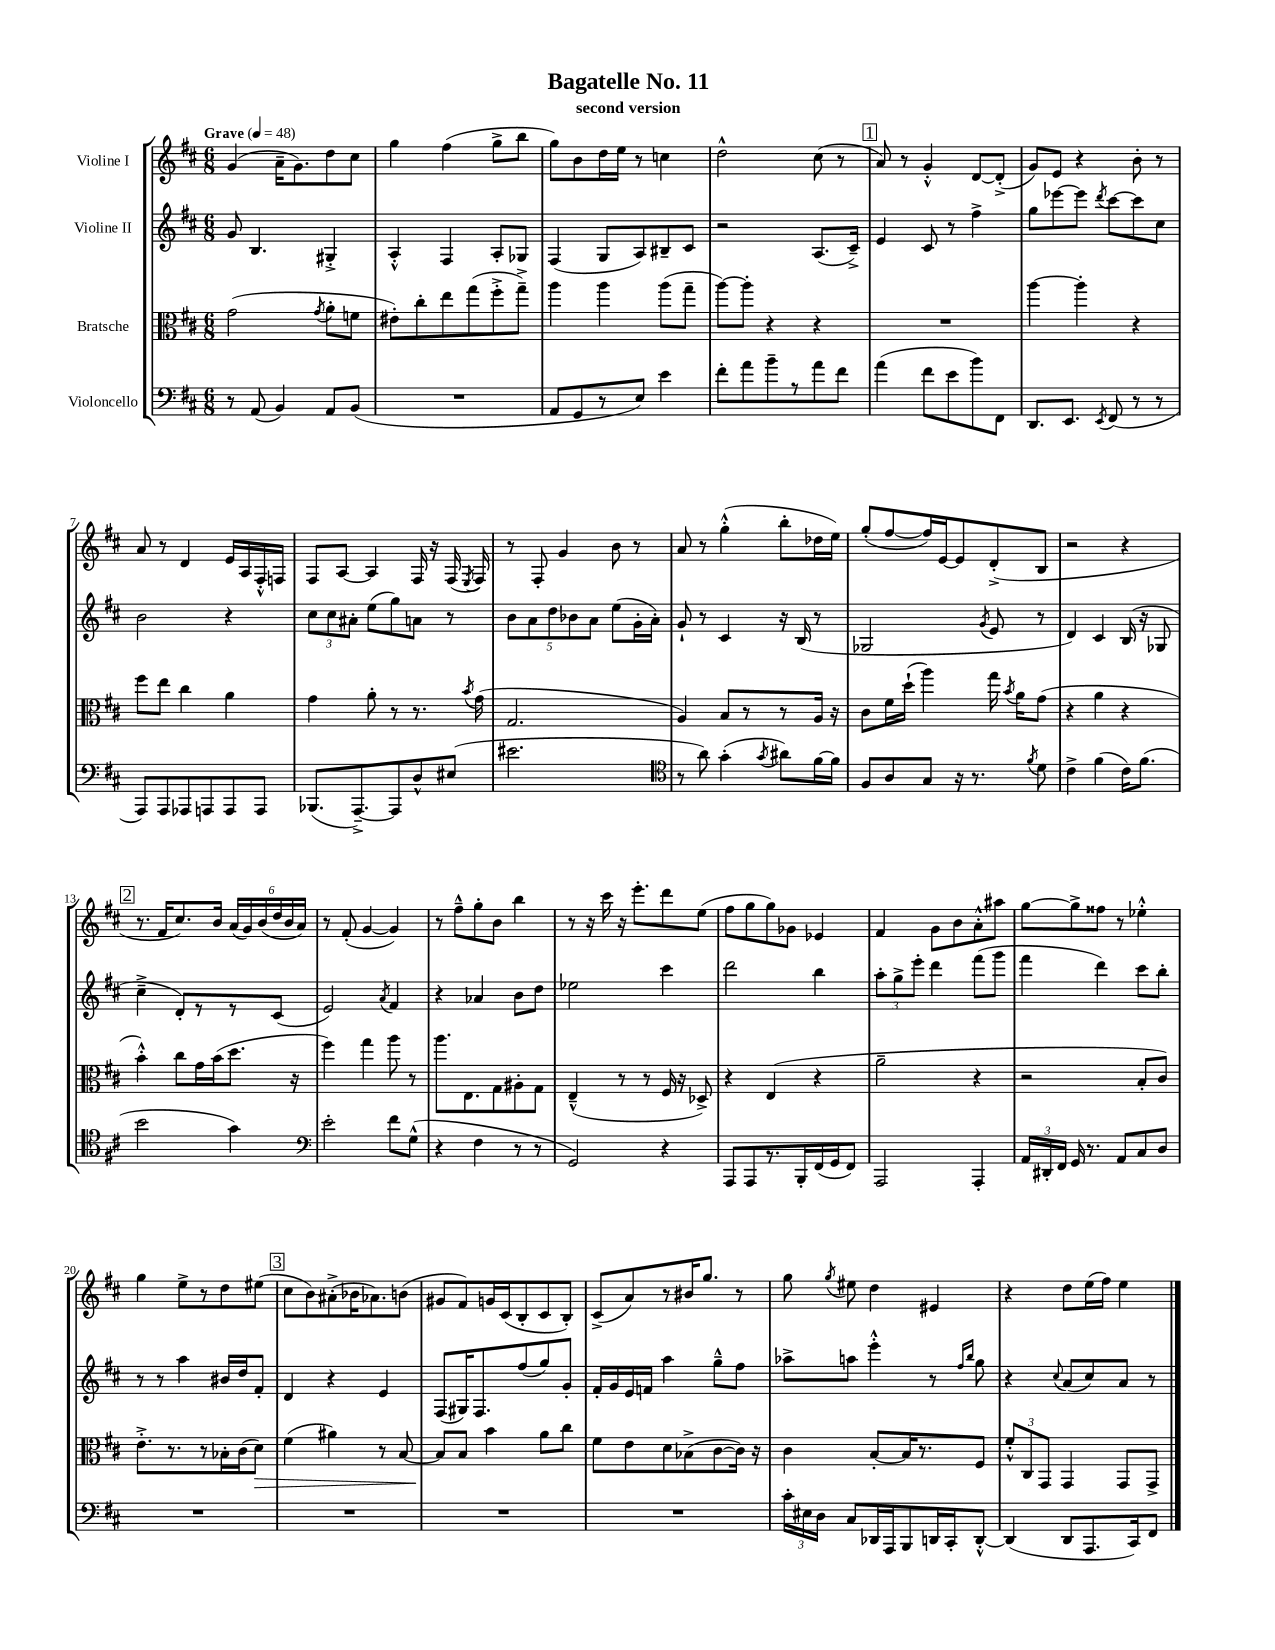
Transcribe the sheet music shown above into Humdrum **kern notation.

**kern	**kern	**dynam	**kern	**kern
*part4	*part3	*part3	*part2	*part1
*staff4	*staff3	*staff3	*staff2	*staff1
*I"Violoncello	*I"Bratsche	*	*I"Violine II	*I"Violine I
*clefF4	*clefC3	*	*clefG2	*clefG2
*k[f#c#]	*k[f#c#]	*	*k[f#c#]	*k[f#c#]
*M6/8	*M6/8	*	*M6/8	*M6/8
*MM48	*MM48	*	*MM48	*MM48
=1	=1	=1	=1	=1
!	!	!	!	!LO:TX:a:B:t=Grave
8r	(2g\	.	8g/	(4g/
(8AA/	.	.	4.B/	.
4BB/)	.	.	.	16a~\KL
.	.	.	.	8.g\)
.	8qg/	.	.	.
8AA/L	8a'\L	.	4G#X'^/	8dd\
(8BB/J	8fn\J	.	.	8cc#\J
=2	=2	=2	=2	=2
2.r	8e#X'\L)	.	4A'^^/	4gg\
.	8cc#'\	.	.	.
.	8ee\	.	4F#/	(4ff#\
.	(8gg\	.	.	.
.	8ff#'^\	.	8A'/L	8gg^\L
.	8gg~^\J)	.	8G-X/J	8bb\J
=3	=3	=3	=3	=3
8AA/L	4aa\	.	(4F#/	8gg\L)
8GG/	.	.	.	8b\
8r	4aa\	.	8G/L	16dd\L
.	.	.	.	16ee\JJ
8E/J)	.	.	8A/)	8r
4e\	(8aa\L	.	8B#X~/	4ccn\
.	8gg~\J	.	8c#/J	.
=4	=4	=4	=4	=4
8f#'\L	[8aa\L)	.	2r	2dd^^\
8a\	8aa'\J]	.	.	.
8b~\	4r	.	.	.
8r	.	.	.	.
8a\	4r	.	(8.A/L	(8cc#\
8f#\J	.	.	.	8r
.	.	.	16c#~^/Jk)	.
!!LO:REH:place=s1:t=1
=5	=5	=5	=5	=5
(4a\	2.r	.	4e/	8a/)
.	.	.	.	8r
8f#\L	.	.	8c#/	4g'^^/
8e\	.	.	8r	.
8b\)	.	.	4ff#^\	[8d/L
8FF#\J	.	.	.	(8d'^/J]
=6	=6	=6	=6	=6
8.DD/L	[4aa\	.	8gg\L	8g/L)
.	.	.	[8eee-X\	8e/J
8.EE/J	.	.	.	.
.	4aa'\]	.	8eee-\J]	4r
8qEE/	.	.	8qddd/	.
(8FF#/	.	.	[8ccc#\L	.
8r	4r	.	8ccc#\]	8b'\
8r	.	.	8cc#\J	8r
!!LO:LB:g=z
=7	=7	=7	=7	=7
8AAA/L)	8ff#\L	.	2b\	8a/
8AAA/	8ee\J	.	.	8r
8AAA-X/	4cc#\	.	.	4d/
8AAAn/	.	.	.	.
8AAA/	4a\	.	4r	16e/LL
.	.	.	.	16A/
8AAA/J	.	.	.	16F#'^^/
.	.	.	.	16Fn/JJ
=8	=8	=8	=8	=8
(8.BBB-X/L	4g\	.	12cc#\L	8F#/L
.	.	.	12cc#\	.
.	.	.	.	[8A/J
.	.	.	12a#X'\J	.
[8.AAA~^/)	.	.	.	.
.	8a'\	.	(8ee\L	4A/]
8AAA/]	8r	.	8gg\)	.
8D^^/	8.r	.	8an\J	16F#/
.	.	.	.	16r
(8E#X/J	.	.	8r	(16F#/
.	8qb/	.	.	8qE/
.	(16g\	.	.	16F#/)
=9	=9	=9	=9	=9
2.e#X\	2.G/	.	10b\L	8r
.	.	.	10a\	.
.	.	.	.	8F#'/
.	.	.	10dd\	.
.	.	.	.	4g/
.	.	.	10b-X\	.
.	.	.	10a\J	.
.	.	.	(8ee\L	8b\
.	.	.	16g'\L	8r
.	.	.	16a'\JJ)	.
=10	=10	=10	=10	=10
*clefC4	*	*	*	*
8r	4A/)	.	8g`/	8a/
8a\)	.	.	8r	8r
(4g'\	8B/L	.	4c#/	(4gg'^^\
.	8r	.	.	.
8qg/	.	.	.	.
8a#X\L)	8r	.	16r	8bb'\L
.	.	.	(16B/	.
[16f#\L	16A/Jk	.	8r	16dd-X\L
16f#\JJ]	16r	.	.	16ee\JJ)
=11	=11	=11	=11	=11
8F#/L	8c#\L	.	2G-X/	(8gg'/L
8A/	16f#\L	.	.	[8ff#/
.	(16dd`\JJ	.	.	.
8G/J	4aa\)	.	.	16ff#/L])
.	.	.	.	[16e/J
16r	.	.	.	8e/]
8.r	.	.	.	.
.	.	.	8qg/	.
.	16gg\	.	8e/	(8d'^/
.	8qb/	.	.	.
.	16a\KL	.	.	.
8qf#/	.	.	.	.
8d\	(8g\J	.	8r	8B/J
=12	=12	=12	=12	=12
4c#^\	4r	.	4d/)	2r
(4f#\	4a\	.	4c#/	.
16c#\KL)	4r	.	(16B/	4r
(8.f#\J	.	.	16r	.
.	.	.	8G-X/	.
!!LO:LB:g=z
!!LO:REH:place=s1:t=2
=13	=13	=13	=13	=13
2b\	4b'^^\)	.	4cc#~^\	8.r
.	.	.	.	16f#/KL
.	8cc#\L	.	8d'/L)	8.cc#/)
.	16g\L	.	8r	.
.	(16b\J	.	.	16b/Jk
4g\)	8.dd\J	.	8r	(24a/LL
.	.	.	.	24g/)
.	.	.	.	(24b/
.	.	.	(8c#/J	24dd/
.	.	.	.	24b/
.	16r	.	.	.
.	.	.	.	24a/JJ)
=14	=14	=14	=14	=14
*clefF4	*	*	*	*
2e'\	4ff#\)	.	2e/)	8r
.	.	.	.	(8f#'/
.	4gg\	.	.	[4g/
.	.	.	8qa/	.
8f#\L	8aa\	.	4f#/	4g/])
(8G^^\J	8r	.	.	.
=15	=15	=15	=15	=15
4r	8.aa\L	.	4r	8r
.	.	.	.	8ff#~^^\L
.	8.E\	.	.	.
4F#\	.	.	4a-X/	8gg'\
.	8G\	.	.	8b\J
8r	8A#X'\	.	8b\L	4bb\
8r	8G\J	.	8dd\J	.
=16	=16	=16	=16	=16
2GG/)	(4E~^^/	.	2ee-X\	8r
.	.	.	.	16r
.	.	.	.	16ccc#\
.	8r	.	.	16r
.	.	.	.	8.eee'\L
.	8r	.	.	.
4r	16F#/	.	4ccc#\	8ddd\
.	16r	.	.	.
.	8D-X^/)	.	.	(8ee\J
=17	=17	=17	=17	=17
8AAA/L	4r	.	2ddd\	8ff#\L
8AAA/	.	.	.	8gg\
8.r	(4E/	.	.	8gg\)
.	.	.	.	8g-X\J
16BBB'/L	.	.	.	.
(16FF#/	4r	.	4bb\	4e-X/
16GG/J	.	.	.	.
8FF#/J)	.	.	.	.
=18	=18	=18	=18	=18
2AAA/	2a~\	.	12aa'\L	4f#/
.	.	.	12gg^\	.
.	.	.	12eee'\J	.
.	.	.	4ddd\	8g\L
.	.	.	.	8b\
4AAA'/	4r	.	(8fff#\L	8a'^^\
.	.	.	8ggg\J	8aa#X\J
=19	=19	=19	=19	=19
24AA/LL	2r	.	4fff#\	[8gg\L
24DD#X'/	.	.	.	.
24FF#/JJ	.	.	.	.
16GG/	.	.	.	8gg^\]
8.r	.	.	.	.
.	.	.	4ddd\)	8ff##X\J
8AA/L	.	.	.	8r
8C#/	8B'/L	.	8ccc#\L	4ee-X'^^\
8D/J	8c#/J)	.	8bb'\J	.
!!LO:LB:g=z
=20	=20	=20	=20	=20
2.r	8.e'^\L	.	8r	4gg\
.	.	.	8r	.
.	8.r	.	.	.
.	.	.	4aa\	8ee^\L
.	8r	.	.	8r
.	16B-X'\L	.	16b#X/LL	8dd\
.	(16c#\J	.	16dd/J	.
!	!	!LO:HP:b	!	!
.	8d\J)	>	8f#'/J	(8ee#X\J
!!LO:REH:place=s1:t=3
=21	=21	=21	=21	=21
2.r	(4f#\	.	4d/	8cc#\L
.	.	.	.	8b\)
.	4a#X\)	.	4r	(8a#X'^\
.	.	.	.	16b-X\K
.	.	.	.	8.a-X\)
.	8r	.	4e/	.
.	[8B/	.	.	(8bn\J
=22	=22	=22	=22	=22
2.r	8B/L]	.	(8F#/L	8g#X/L
.	8B/J	]	16G#X/K)	8f#/)
.	.	.	8.F#/	.
.	4b\	.	.	16gn/L
.	.	.	.	(16c#/J
.	.	.	(8ff#/	8B'/
.	8a\L	.	8gg/)	8c#/
.	8cc#\J	.	8g'/J	8B'/J)
=23	=23	=23	=23	=23
2.r	8f#\L	.	16f#'/LL	(8c#^/L
.	.	.	16g/	.
.	8e\	.	16e/	8a/)
.	.	.	16fn/JJ	.
.	8d\	.	4aa\	8r
.	(8B-X^\	.	.	16b#X/K
.	.	.	.	8.gg/J
.	[8c#\	.	8gg~^^\L	.
.	16c#\Jk])	.	8ff#\J	8r
.	16r	.	.	.
=24	=24	=24	=24	=24
24c#'\LL	4c#\	.	8aa-X^\L	8gg\
24E#X\	.	.	.	.
24D\JJ	.	.	.	.
.	.	.	.	8qgg/
8C#/L	.	.	8aan\J	8ee#X\
16DD-X/L	[8B'/L	.	4eee'^^\	4dd\
16AAA/J	.	.	.	.
8BBB/	16B/K]	.	.	.
.	8.r	.	.	.
16DDn/L	.	.	8r	4e#X/
16CC#'/J	.	.	.	.
.	.	.	16qqff#/LL	.
.	.	.	16qqbb/JJ	.
[8DD'^^/J	8F#/J	.	8gg\	.
=25	=25	=25	=25	=25
(4DD/]	12f#'^^/L	.	4r	4r
.	12C#/	.	.	.
.	12GG/J	.	.	.
.	.	.	8qqcc#/	.
8DD/L	4GG/	.	(8a/L	8dd\L
8.AAA/	.	.	8cc#/)	(16ee\L
.	.	.	.	16ff#\JJ)
.	8GG/L	.	8a/J	4ee\
16CC#/k)	.	.	.	.
8FF#/J	8GG^/J	.	8r	.
==	==	==	==	==
*-	*-	*-	*-	*-
